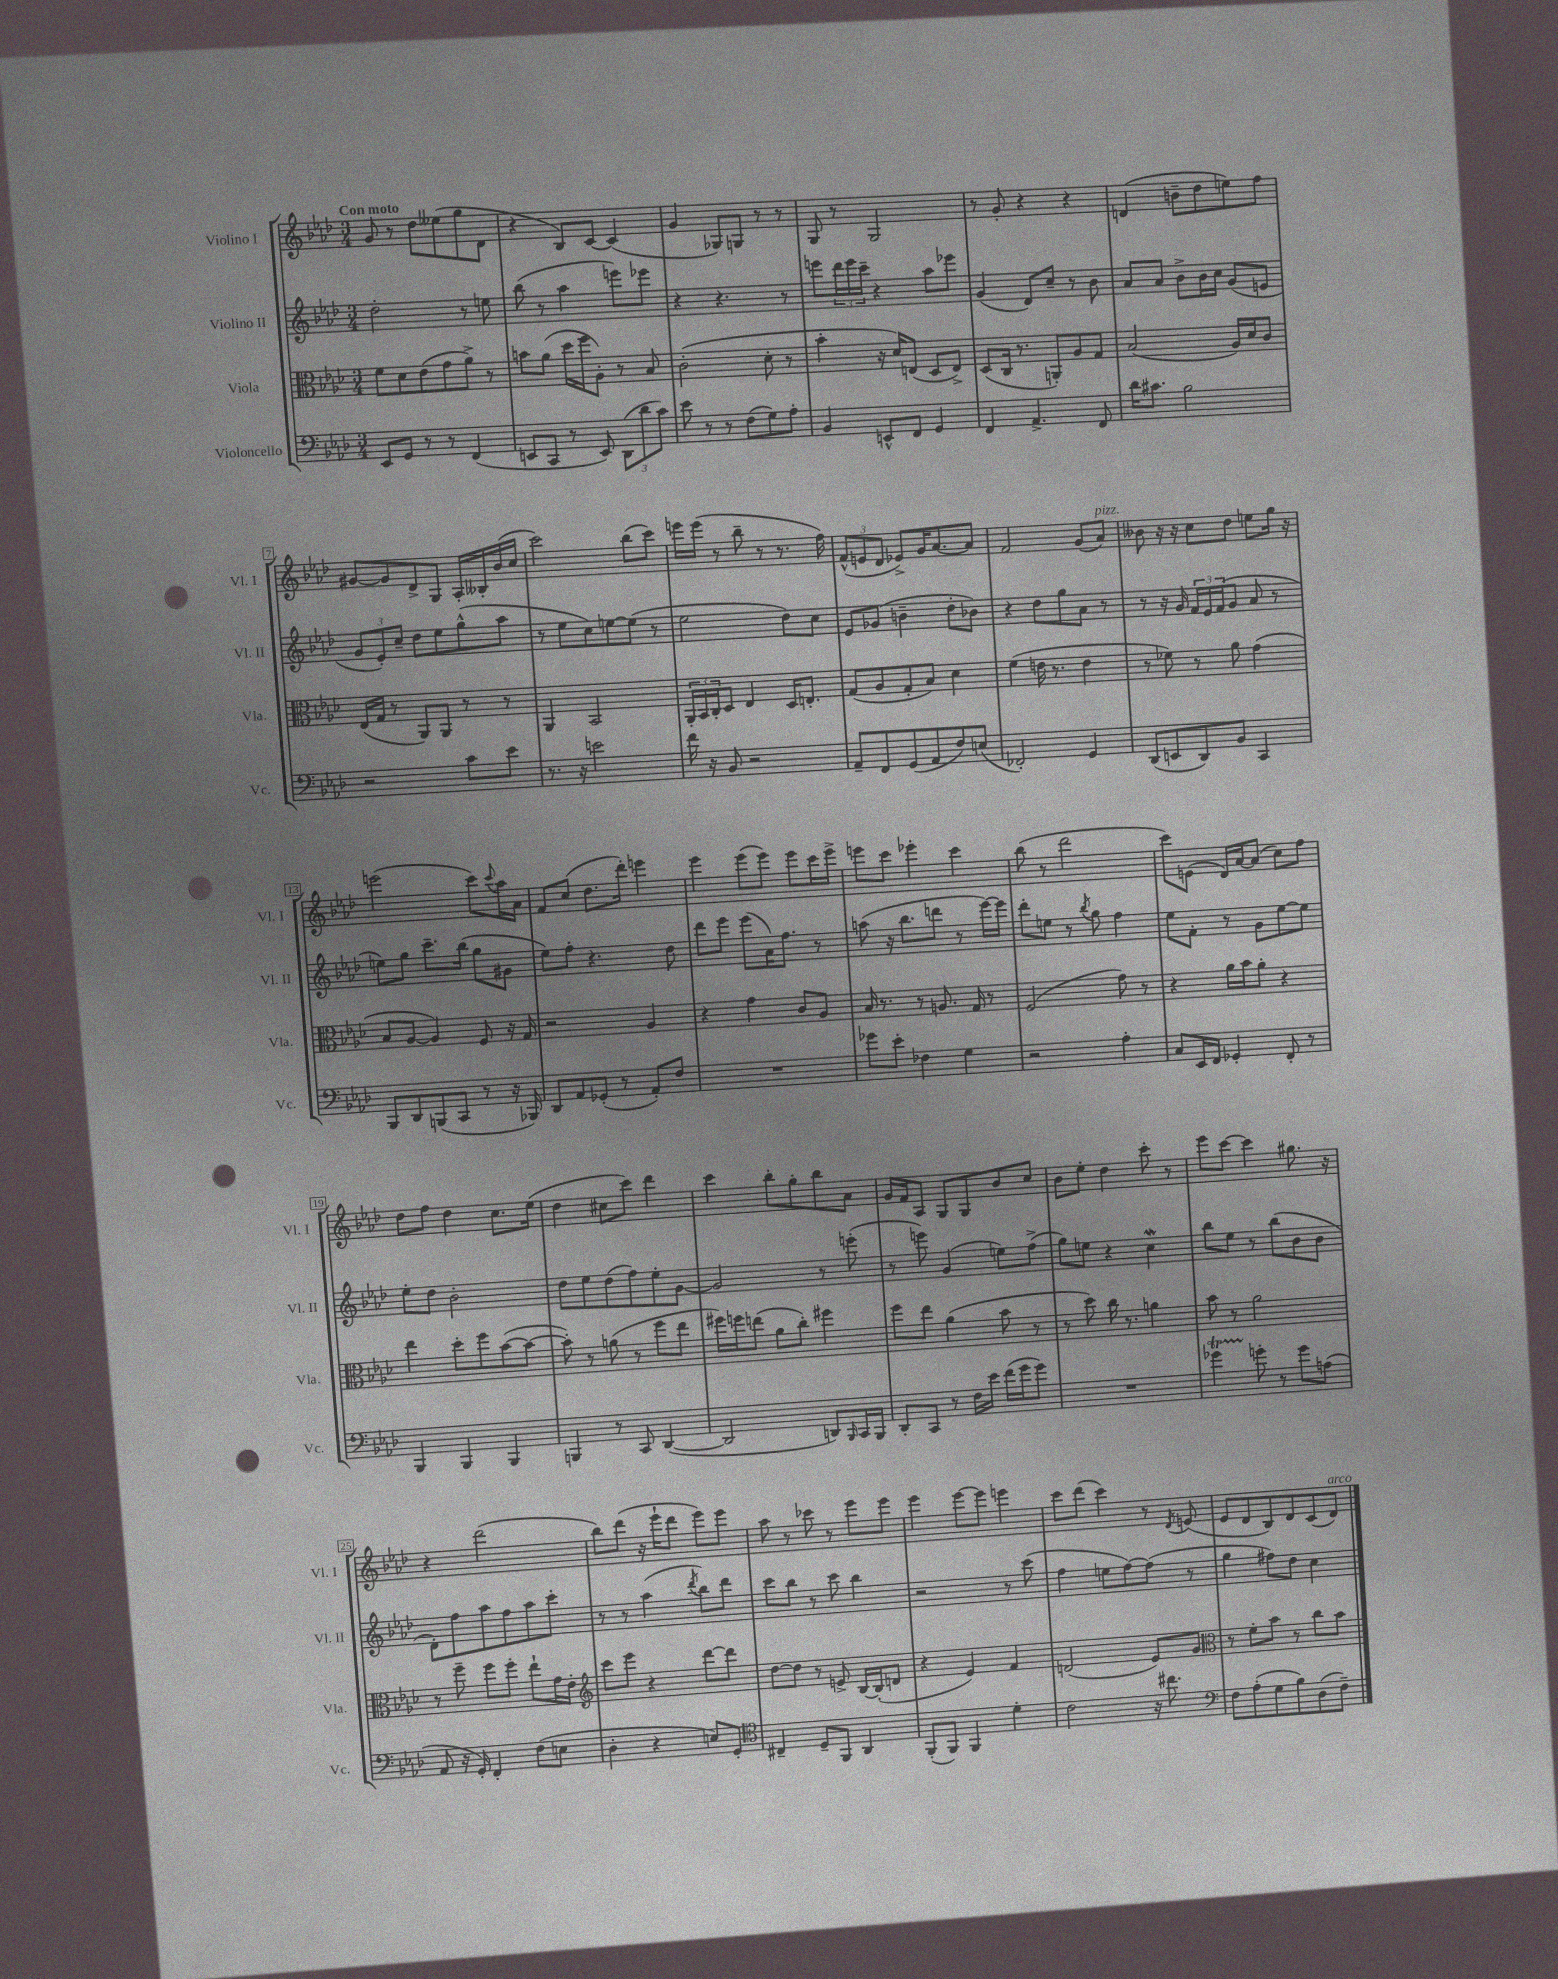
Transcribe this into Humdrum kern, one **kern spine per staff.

**kern	**kern	**kern	**kern
*staff4	*staff3	*staff2	*staff1
*clefF4	*clefC3	*clefG2	*clefG2
*k[b-e-a-d-]	*k[b-e-a-d-]	*k[b-e-a-d-]	*k[b-e-a-d-]
*M3/4	*M3/4	*M3/4	*M3/4
8EE-/L	8f\L	2dd-'\	8g/
8GG/J	8d-\	.	8r
8r	(8e-\	.	8dd-\L
8r	8g\	.	(8ee--\
(4FF/	8a-^\J)	8r	8gg\
.	8r	8ee\	8d-\J
=	=	=	=
8EE/L	8b\L	(8bb-\	4r
8CC/J	(8a-\J	8r	.
8r	16dd-\LL	4aa-\	8B-/L)
.	16ff\J	.	.
8EE/)	8A-'\J)	.	[8c/J
(12DD-\L	8r	8eee\L)	(4c/]
12d-\	.	.	.
.	8B-/	8eee-\J	.
12c\J)	.	.	.
=	=	=	=
8e-\	(2c'\	4r	4g/
8r	.	.	.
8r	.	4.r	8G-/L)
(8F\L	.	.	8G/J
8G\)	8d-'\	.	8r
8A-'\J	8r	8r	8r
=	=	=	=
4BB-/	4b-'\	8eee\L	8G/
.	.	24ddd-\L	8r
.	.	24eee\	.
.	.	24ccc~\JJ	.
8EE^^/L	16r	4r	2G/
.	16d-/LK)	.	.
8FF/J	(8E/J	.	.
4GG/	8D-/L	8aa-\L	.
.	8E^/J)	8eee-\J	.
=	=	=	=
4FF/	(8D-/L	(4g/	8r
.	16C/Jk	.	8g'/
.	8.r	.	.
4.AA-^/	.	8d-/L)	4r
.	8AA'/L)	8cc~/J	.
.	8A-/	8r	4r
8FF/	8G/J	8b-\	.
=	=	=	=
16d-\LK	(2B-/	8a-/L	(4d/
8.c#\J	.	.	.
.	.	8a-/J	.
2B-\	.	8b-^\L	8b~\L
.	.	16b-\L	8dd-\
.	.	16cc\JJ	.
.	16A-/LL)	(8g/L	8ee\)
.	16d-/J	.	.
.	8c/J	8e/J	8ff\J
=	=	=	=
2r	(16E-/LL	12g/L	[8g#/L
.	16G/JJ	.	.
.	.	12e-'/)	.
.	8r	.	8g#/]
.	.	12cc~/J	.
.	8AA-/L)	8dd-\L	8d-^/
.	8AA-/J	8ee-\	8G/J
8c\L	8r	(8gg^^\	16A-'/LL
.	.	.	16B--'/
8e-\J	8r	8aa-\J	(16b-/
.	.	.	16cc/JJ
=	=	=	=
8.r	4AA-/	8r	2ccc\)
.	.	8ee-\L	.
16r	.	.	.
2e\	2BB-/	8cc\)	.
.	.	[8ee\	.
.	.	(8ee\]J	(8bb-\L
.	.	8r	8ccc\J)
=	=	=	=
16f\	24AA-'/LL	2ee-\	16eee\LL
.	24BB-/	.	.
16r	.	.	(16eee\JJ
.	24C'/J	.	.
8BB-/	8D-/J	.	8r
2r	4E-/	.	8bb-~\
.	.	.	8r
.	16D-/LK	8dd-\L)	8.r
.	8.E'/J	.	.
.	.	8cc\J	.
.	.	.	16ff\)
=	=	=	=
8AA-~/L	(8G/L	8e-/L	(12f^^/L
.	.	.	12e/
8FF/	8A-/	(8g-/J	.
.	.	.	12d-/J
(8GG/	8G'/	4b~\	8e-^/L)
8AA-/	8B-/J)	.	16g/K
.	.	.	[8.a-/
8F/)	4d-\	8dd-'\L	.
(8E/J	.	8b-\J)	8a-/]J
=	=	=	=
2FF-'/)	(4f\	4r	2f/
.	16e\	8dd-\L	.
.	8.r	.	.
.	.	8gg\	.
4GG/	4e\	8a-\J	(8g/L
.	.	8r	8a-/J)
=	=	=	=
(8DD-/L	8r	8r	8b--\
8EE/	8f-\)	16r	16r
.	.	16g/	16r
8DD-/)	8r	24f/LL	8cc\L
.	.	24e-/	.
.	.	(24f/J	.
8BB-/J	8a-\	8g/J	8dd-\J
4CC/	(4g\	8a-/	8ee\L
.	.	8r	16gg\Jk
.	.	.	16r
=	=	=	=
8BBB-/L	8B-/L	8ee\L)	(2eee\
8DD-/	[8A-/J	8gg\J	.
(8BBB/	4A-/])	8.ccc~\L	.
8CC/J	.	.	.
.	.	(16bb-\Jk	.
8r	8F/	8gg\L	8ccc\L)
.	.	.	8qqccc/
16r	16r	8g#\J	16aa-\L
16BBB-/)	16G/	.	16a-\JJ
=	=	=	=
8DD-/L	2r	8ee-\L)	8f/L
8AA-/	.	8ff'\J	(8cc/J
(8GG-'/J	.	4.r	8.dd-\L
8r	.	.	.
.	.	.	16ddd-'\Jk)
8AA-'/L)	4A-/	.	4eee\
8F/J	.	8dd-\	.
=	=	=	=
2.r	4r	8ddd-\L	4eee-\
.	.	8eee-\J	.
.	4g\	(8eee-\L	(8eee-\L
.	.	16a-\K)	8eee-\J)
.	.	8.ff\J	.
.	8c/L	.	8eee-\L
.	8A-/J	8r	16ccc\L
.	.	.	16eee-^\JJ
=	=	=	=
8g-\L	16B-/	(8aa\	8eee\L
.	8.r	.	.
8e-'\J	.	16r	8ccc\J
.	.	8.bb-\L	.
4F-\	8r	.	4eee-'\
.	8.A/	8ddd\J	.
4G\	.	8r	4ccc\
.	16G/	.	.
.	8r	[16eee-\LL)	.
.	.	16eee-\]JJ	.
=	=	=	=
2r	(2F/	8ddd-'\L	(8bb-\
.	.	8ee\J	8r
.	.	8r	2ddd-\
.	.	8qbb-/	.
.	.	8gg\	.
4A-'\	8g\)	4ff\	.
.	8r	.	.
=	=	=	=
8C/L	4r	8ee-\L	8ccc\L)
16EE-/L	.	8f'\J	(8e\J
16FF/JJ	.	.	.
4GG-'/	16a-\LL	8r	16d-/LL)
.	16b-\J	.	[16a-/J
.	8a-'\J	8g\L	(8a-/]J
8FF'/	4r	[8ee-\	8cc\L)
8r	.	8ee-\]J	8ff\J
=	=	=	=
4BBB-/	4ee-\	8ee-'\L	8dd-\L
.	.	8dd-\J	8ff\J
4BBB-/	8dd-'\L	2b-'\	4dd-\
.	8ff\	.	.
4BBB-/	([8b-\	.	8.cc\L
.	8b-\_J	.	.
.	.	.	(16ee-\Jk
=	=	=	=
4BBB/	8b-'\])	8dd-\L	4dd-\
.	8r	8ee-\	.
8r	(8a\	(8dd-\	8cc#\L
8CC/	8r	8ff\)	8ccc\J)
([4DD-/	8ff\L	8ee-'\	4ddd-\
.	8ee-\J	[8g\J	.
=	=	=	=
2DD-/]	16ff#\LL)	2g/]	4ccc\
.	16ff\J	.	.
.	(8ee\J	.	.
.	8a-\L	.	8bb-'\L
.	8cc'\J)	.	8gg'\
8DD/L)	4ff#\	8r	8bb-\
16qqBBB-/	.	.	.
16CC/L	.	(8eee'\	8a-\J
16BBB-/JJ	.	.	.
=	=	=	=
8DD-'/L	8ff\L	8r	16g/LL
.	.	.	16f/J
8CC/J	8ee-\J	8eee\)	8A-/J
8r	(4a-\	(4g/	8G/L
16F\LL	.	.	8G/
16e-\JJ	.	.	.
(16f\LL	8b-\	8ee\L)	8b-/
16g\J	.	.	.
8g\J)	8r	(8ff^\J	8cc/J
=	=	=	=
2.r	8r	8gg\L)	8b-\L
.	8dd-\)	8ee\J	8ee-'\J
.	16cc\	4r	4dd-\
.	8.r	.	.
.	4a\	4cc\	8ccc'\
.	.	.	8r
=	=	=	=
4g-\	8b-\	8bb-\L	8eee-\L
.	8r	8ee-\J	[8ccc\J
8g'\	2a-\	8r	4ccc\]
8r	.	(8bb-\L	.
8g\L	.	8b-\	8.gg#\
(8A\J	.	8b-\J	.
.	.	.	16r
=	=	=	=
8AA-/	8r	8d-'\L)	4r
16r	8ff~\	8ff\	.
16GG'/)	.	.	.
4FF'/	8ff\L	8aa-\	(2ddd-\
.	8ff'\J	8ff\	.
(8F\L	8ee-`\L	8aa-\	.
8E\J	16g\L	8ccc'\J	.
.	16e-'\JJ	.	.
=	=	=	=
*	*clefG2	*	*
4D-'\	8ccc\L	8r	8bb-\L)
.	8eee-\J	8r	(8ddd-\J
4r	4r	(4aa-\	16r
.	.	.	16eee-`\LK
.	.	.	8ddd-\J
.	.	8qddd-/	.
8E/L)	[8ddd-\L	8bb-\L)	8eee-\L)
8GG'/J	8ddd-\]J	8ddd-\J	8eee-\J
=	=	=	=
*clefC4	*	*	*
4C#~/	[8dd-\L	8ccc\L	8aa-\
.	8dd-\]J	8bb-\J	8r
8D-~/L	8r	8r	8ccc-\
8FF/J	8e^/	8ccc\	8r
4AA-/	[16B-/LL	4bb-\	8eee-\L
.	(16B-'/]J	.	.
.	8d/J	.	8eee-\J
=	=	=	=
(8FF'/L	4r	2r	4eee-\
8FF/J)	.	.	.
4FF/	4e-/)	.	[8eee-\L
.	.	.	8eee-\]J
4d-'\	4f/	8r	4eee\
.	.	(8ccc\	.
=	=	=	=
2c\	(2d/	4ff\	8ccc\L
.	.	.	(8ddd-\J
.	.	8ee\L	4ccc\)
.	.	[8ff\)	.
16r	8e-/L)	(8ff\]J	8r
8.cc#\	.	.	.
.	.	.	8qd-/
.	8g/J	8r	(8e/
=	=	=	=
*clefF4	*clefC3	*	*
8F\L	8r	4gg\	8e-/L
(8A-'\	8f'\L	.	8d-/
8G\	8b-\J	8ff#\L)	8B-/)
8B-\)	8r	8dd-\J	8d-/
(8D-\	8cc\L	4cc\	(8c/
8F~\J)	8b-\J	.	8d-/J)
==	==	==	==
*-	*-	*-	*-
